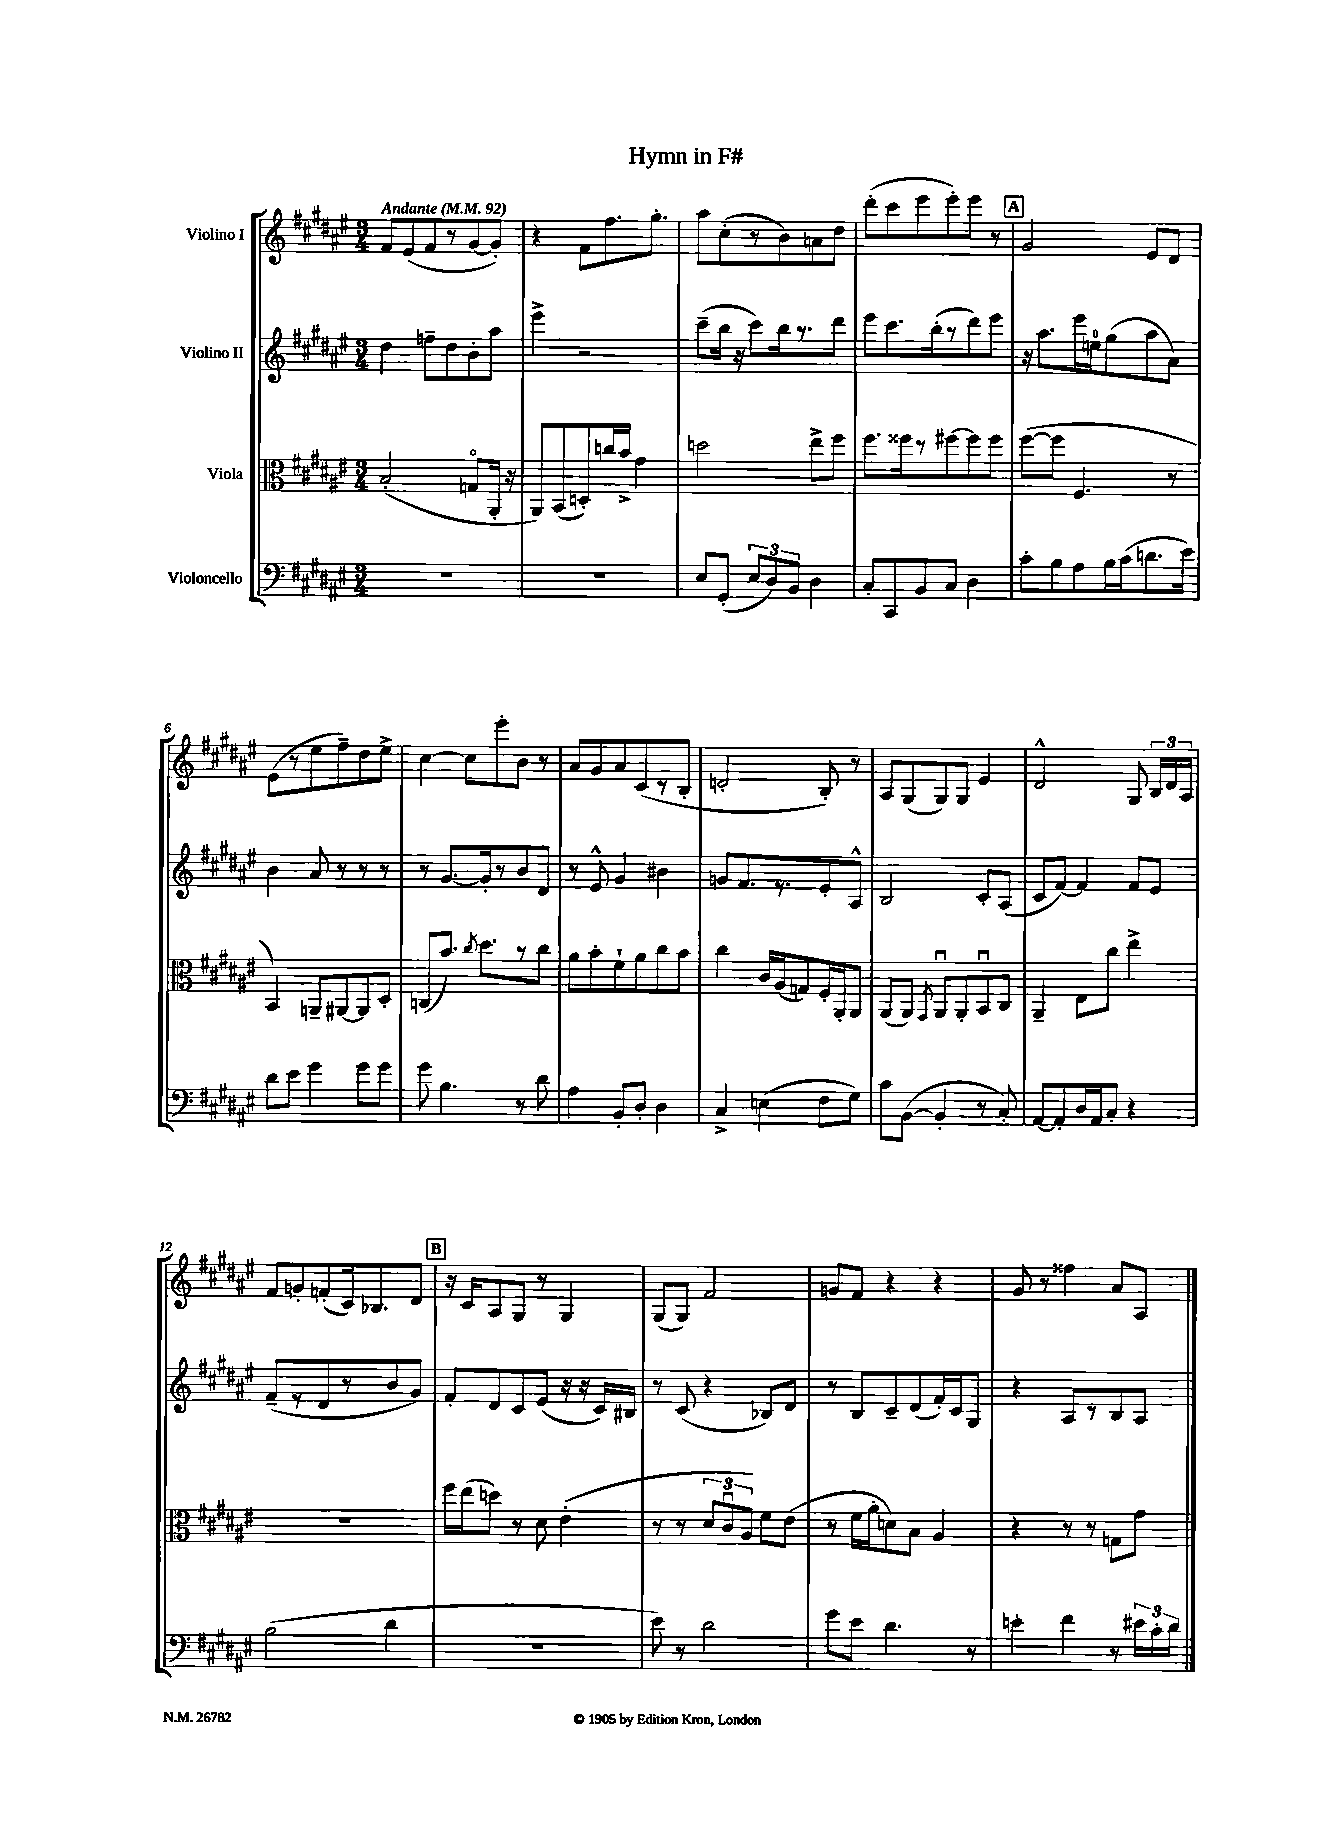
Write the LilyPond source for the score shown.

\header { title = "Hymn in F#" }
<<
\new StaffGroup <<
\new Staff = "s0" \with { instrumentName = "Violino I" } {
    \clef treble \key fis \major \numericTimeSignature \time 3/4 \tempo "Andante" 4 = 92
    \autoBeamOff fis'8[ eis'8( fis'8 r8 gis'8~ gis'8]-.) |
    r4 fis'8[ fis''8. gis''8.]-. |
    ais''8[ cis''8-.( r8 b'8) a'8 dis''8] |
    dis'''8[-.( cis'''8 eis'''8 eis'''8-.) eis'''8] r8 |
    \mark \markup { \box "A" } gis'2 eis'8[ dis'8] |
    eis'8[( r8 eis''8 fis''8--) dis''8 eis''8]-> |
    cis''4~ cis''8[ eis'''8-. b'8] r8 |
    ais'8[ gis'8 ais'8 cis'8( r8 b8]-. |
    d'2-. b8-.) r8 |
    ais8[ gis8( gis8) gis8] eis'4 |
    dis'2-^ gis8 \tuplet 3/2 { b16[ dis'16 ais16] } |
    fis'8[ g'8-. f'8-.( cis'16) bes8. dis'8] |
    \mark \markup { \box "B" } r16 cis'16[ ais8 gis8] r8 gis4 |
    gis8[( gis8]) fis'2 |
    g'8[ fis'8] r4 r4 |
    gis'8 r8 fisis''4 ais'8[ ais8] \bar "|." |
}
\new Staff = "s1" \with { instrumentName = "Violino II" } {
    \clef treble \key fis \major \numericTimeSignature \time 3/4
    \autoBeamOff dis''4 f''8[-- dis''8 b'8-. ais''8] |
    eis'''4-> r2 |
    cis'''8[--( b''16] r16 cis'''8[) b''16 r8. dis'''8] |
    eis'''8[ cis'''8. b''16-.( r8 dis'''8) eis'''8] |
    \mark \markup { \box "A" } r16 ais''8.[ eis'''16 e''16-0 gis''8( ais''8 ais'8]) |
    b'4 ais'8 r8 r8 r8 |
    r8 gis'8.[~ gis'16-. r8 b'8 dis'8] |
    r8 eis'8-^ gis'4 bis'4 |
    g'8[ fis'8. r8. eis'8-. ais8]-^ |
    b2 cis'8[-. ais8]( |
    cis'8[ fis'8]~) fis'4 fis'8[ eis'8] |
    fis'8[--( r8 dis'8 r8 b'8 gis'8]) |
    \mark \markup { \box "B" } fis'8[-. dis'8 cis'8 eis'8]( r16 r16 cis'16[) bis16] |
    r8 cis'8( r4 bes8[) dis'8] |
    r8 b8[ cis'8-- dis'8( fis'16-.) cis'16 gis8] |
    r4 ais8[ r8 b8 ais8] \bar "|." |
}
\new Staff = "s2" \with { instrumentName = "Viola" } {
    \clef alto \key fis \major \numericTimeSignature \time 3/4
    \autoBeamOff b2-.( g8[\flageolet ais,16]-. r16 |
    ais,8[) b,8( d8-.) c''16 b'16]-> gis'4 |
    d''2 eis''8[-> fis''8] |
    fis''8.[ fisis''16 r8 fis''8~ fis''8 fis''8] |
    \mark \markup { \box "A" } fis''8[~( fis''8] fis4. r8 |
    b,4) a,8[-- ais,8~ ais,8 dis8]-. |
    c8[( b'8.]) \acciaccatura { cis''8 } dis''8.[ r8 cis''8] |
    ais'8[ b'8-. fis'8-! ais'8 cis''8 b'8] |
    cis''4 cis'16[ ais16( g8) fis16-. ais,16-. ais,8] |
    ais,8[( ais,8]) \acciaccatura { gis,8 } ais,8[\downbow ais,8-. b,8\downbow cis8] |
    ais,4-- eis8[ cis''8] eis''4-> |
    R2. |
    \mark \markup { \box "B" } fis''16[ eis''16( d''8]) r8 dis'8 eis'4-.( |
    r8 r8 \tuplet 3/2 { dis'8[ cis'8\downbow ais8]) } fis'8[ eis'8]( |
    r8 fis'16[ ais'16-. d'8) b8] ais4 |
    r4 r8 r8 g8[ gis'8] \bar "|." |
}
\new Staff = "s3" \with { instrumentName = "Violoncello" } {
    \clef bass \key fis \major \numericTimeSignature \time 3/4
    \autoBeamOff R2. |
    R2. |
    eis8[ gis,8]-.( \tuplet 3/2 { eis8[ dis8) b,8] } dis4 |
    cis8[-. cis,8 b,8 cis8] dis4 |
    \mark \markup { \box "A" } cis'8[-. b8 ais8 b16 cis'16( d'8. eis'16]) |
    dis'8[ eis'8] gis'4 gis'8[ gis'8] |
    gis'8 b4. r8 dis'8 |
    ais4 b,8[-. dis8]-. dis4 |
    cis4-> e4( fis8[ gis8]) |
    cis'8[ b,8]~( b,4-. r8 cis8-.) |
    ais,8[~ ais,8-. dis16 ais,16 cis8]-. r4 |
    b2( dis'4 |
    \mark \markup { \box "B" } R2. |
    eis'8) r8 dis'2 |
    gis'8[ eis'8] dis'4. r8 |
    e'4-. fis'4 r8 \tuplet 3/2 { eis'16[ cis'16-. dis'16] } \bar "|." |
}
>>
>>
